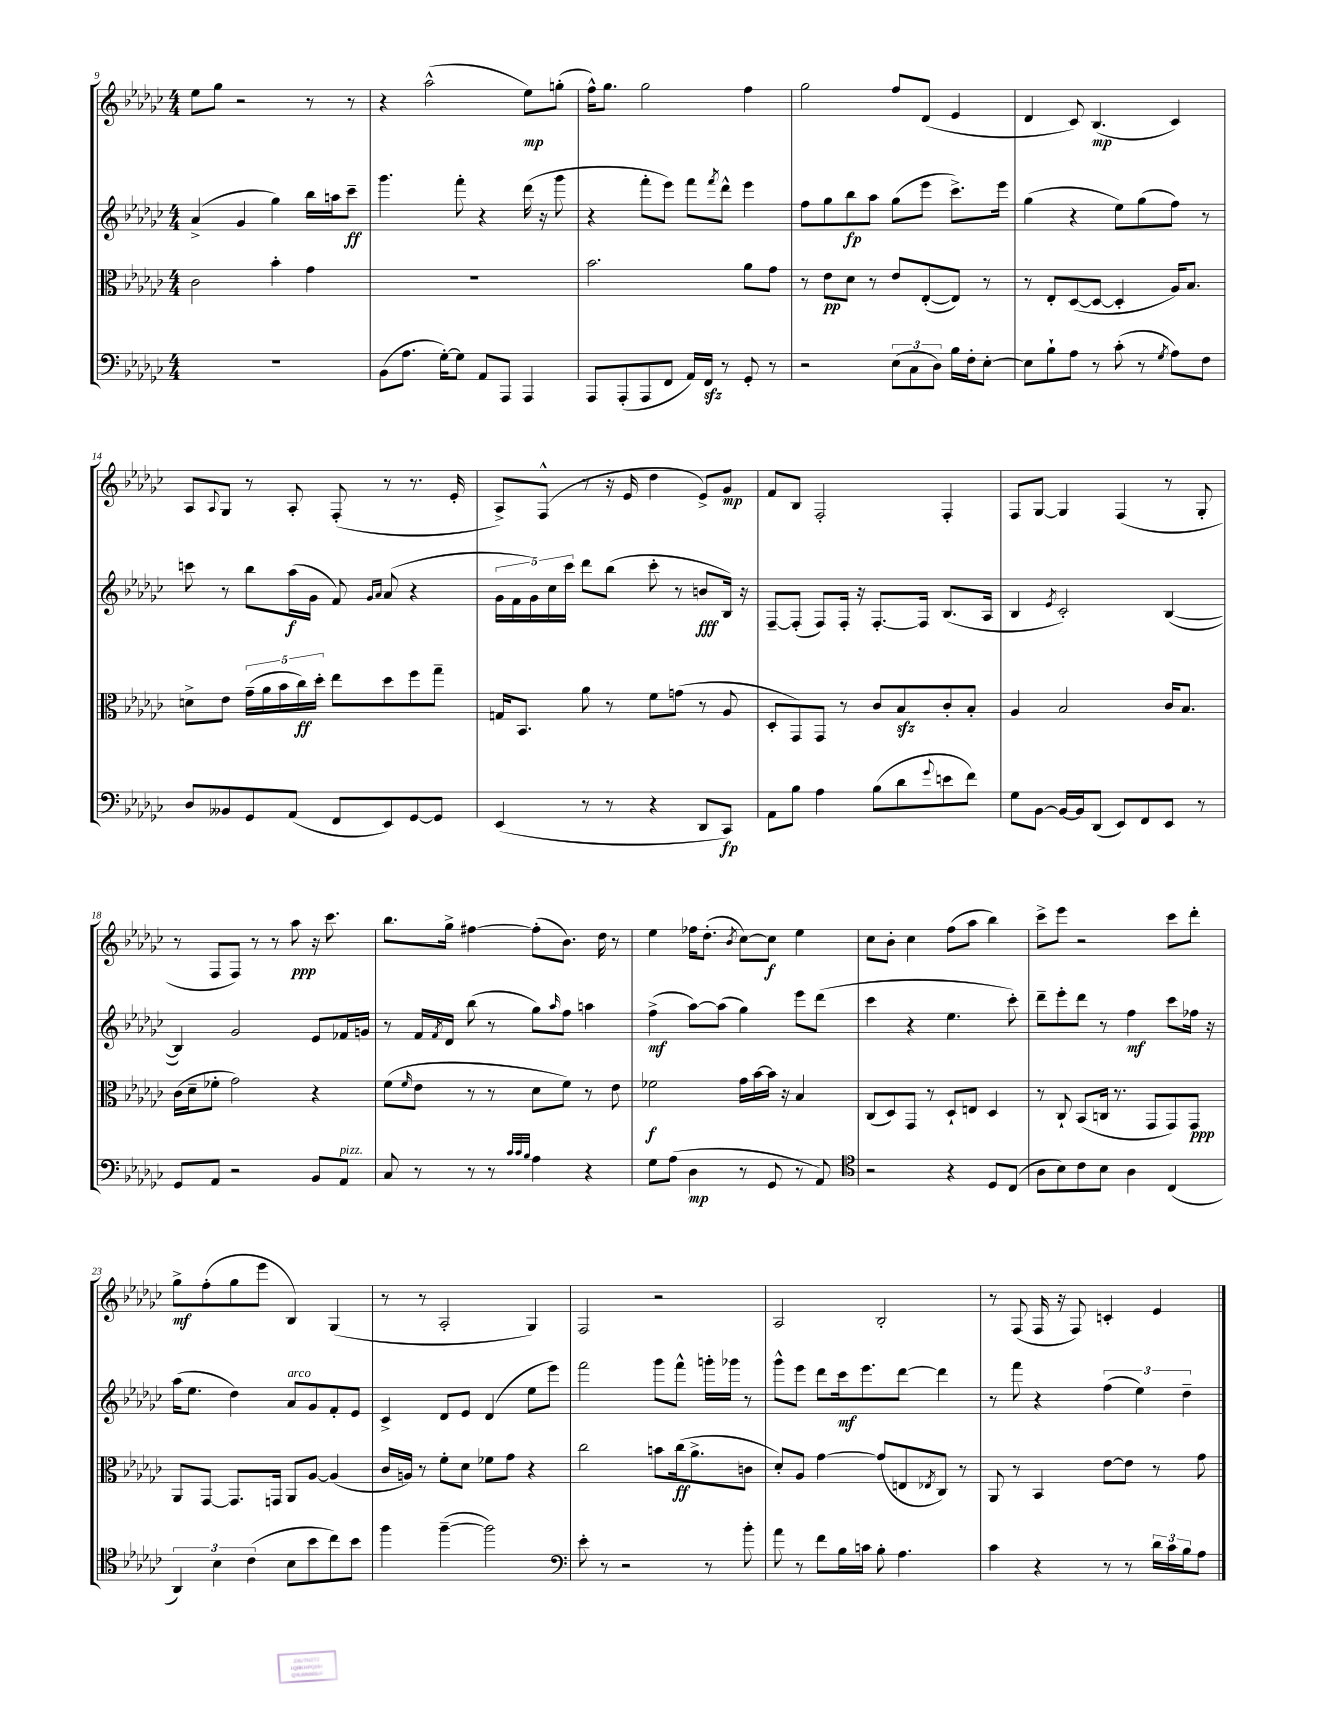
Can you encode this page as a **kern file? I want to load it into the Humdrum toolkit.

**kern	**dynam	**kern	**dynam	**kern	**dynam	**kern	**dynam
*part4	*part4	*part3	*part3	*part2	*part2	*part1	*part1
*staff4	*staff4	*staff3	*staff3	*staff2	*staff2	*staff1	*staff1
*clefF4	*	*clefC3	*	*clefG2	*	*clefG2	*
*k[b-e-a-d-g-c-]	*	*k[b-e-a-d-g-c-]	*	*k[b-e-a-d-g-c-]	*	*k[b-e-a-d-g-c-]	*
*M4/4	*	*M4/4	*	*M4/4	*	*M4/4	*
=9	=9	=9	=9	=9	=9	=9	=9
1r	.	2c-\	.	(4a-^/	.	8ee-\L	.
.	.	.	.	.	.	8gg-\J	.
.	.	.	.	4g-/	.	2r	.
.	.	4b-'\	.	4gg-\)	.	.	.
.	.	4g-\	.	16bb-\LL	.	8r	.
.	.	.	.	16aan\J	.	.	.
.	.	.	.	8ccc-~\J	ff	8r	.
=10	=10	=10	=10	=10	=10	=10	=10
(8BB-\L	.	1r	.	4.ggg-\	.	4r	.
8.A-\J	.	.	.	.	.	.	.
.	.	.	.	.	.	(2aa-^^\	.
[16G-'\KL)	.	.	.	.	.	.	.
8G-\J]	.	.	.	8fff'\	.	.	.
8AA-/L	.	.	.	4r	.	.	.
8AAA-/J	.	.	.	.	.	.	.
4AAA-/	.	.	.	(16ddd-\	.	8ee-\L)	mp
.	.	.	.	16r	.	.	.
.	.	.	.	8ggg-\	.	(8ggn'\J	.
=11	=11	=11	=11	=11	=11	=11	=11
8AAA-/L	.	2.b-\	.	4r	.	16ff^^\KL)	.
.	.	.	.	.	.	8.gg-\J	.
(8AAA-'/	.	.	.	.	.	.	.
8AAA-/	.	.	.	8fff'\L	.	2gg-\	.
8FF/J	.	.	.	8eee-\J)	.	.	.
16AA-/LL)	.	.	.	8fff\L	.	.	.
16FFzz/JJ	.	.	.	.	.	.	.
.	.	.	.	8qfff/	.	.	.
8r	.	.	.	8ddd-^^\J	.	.	.
8GG-'/	.	8a-\L	.	4eee-\	.	4ff\	.
8r	.	8g-\J	.	.	.	.	.
=12	=12	=12	=12	=12	=12	=12	=12
2r	.	8r	.	8ff\L	.	2gg-\	.
.	.	8e-\L	pp	8gg-\	.	.	.
.	.	8d-\J	.	8bb-\	fp	.	.
.	.	8r	.	8aa-\J	.	.	.
(12E-\L	.	8e-/L	.	(8gg-\L	.	8ff/L	.
12C-\	.	.	.	.	.	.	.
.	.	([8E-'/	.	8eee-\J	.	(8d-/J	.
12D-\J)	.	.	.	.	.	.	.
16B-\LL	.	8E-/J])	.	8.ccc-^\L)	.	4e-/	.
16F'\J	.	.	.	.	.	.	.
[8E-'\J	.	8r	.	.	.	.	.
.	.	.	.	16eee-\Jk	.	.	.
=13	=13	=13	=13	=13	=13	=13	=13
8E-\L]	.	8r	.	(4gg-\	.	4d-/	.
8B-`\	.	8E-'/L	.	.	.	.	.
8A-\J	.	([8D-/	.	4r	.	8c-/)	.
8r	.	8D-/J_	.	.	.	(4.B-/	mp
(8c-'\	.	4D-'/]	.	8ee-\L)	.	.	.
8r	.	.	.	(8gg-\	.	.	.
8qG-/	.	.	.	.	.	.	.
8A-\L)	.	16A-/KL)	.	8ff\J)	.	4c-/)	.
.	.	8.B-/J	.	.	.	.	.
8F\J	.	.	.	8r	.	.	.
!!LO:LB:g=z
=14	=14	=14	=14	=14	=14	=14	=14
8D-/L	.	8dn^\L	.	8cccn\	.	8A-/L	.
.	.	.	.	.	.	8qqA-/	.
8BB--X/	.	8e-\J	.	8r	.	8G-/J	.
8GG-/	.	(20g-~\LL	.	8bb-\L	.	8r	.
.	.	20a-\	.	.	.	.	.
.	.	20b-\	.	.	.	.	.
(8AA-/J	.	.	.	(16aa-\L	f	8A-'/	.
.	.	20cc-\)	ff	.	.	.	.
.	.	.	.	16g-\JJ	.	.	.
.	.	20dd-'\JJ	.	.	.	.	.
8FF/L	.	8ee-\L	.	8f/)	.	(8F'/	.
.	.	.	.	16qqg-/LL	.	.	.
.	.	.	.	16qqa-/JJ	.	.	.
8EE-/)	.	8dd-\	.	(8a-/	.	8r	.
[8GG-/	.	8ff\	.	4r	.	8.r	.
8GG-/J]	.	8gg-~\J	.	.	.	.	.
.	.	.	.	.	.	16e-'/	.
=15	=15	=15	=15	=15	=15	=15	=15
(4EE-/	.	16Gn/KL	.	20g-\LL	.	8A-^/L)	.
.	.	.	.	20f\	.	.	.
.	.	8.BB-/J	.	.	.	.	.
.	.	.	.	20g-\)	.	.	.
.	.	.	.	.	.	(8F^^/J	.
.	.	.	.	20cc-\	.	.	.
.	.	.	.	20ccc-\JJ	.	.	.
8r	.	8a-\	.	8ddd-\L	.	8r	.
8r	.	8r	.	(8bb-\J	.	16r	.
.	.	.	.	.	.	16e-/	.
4r	.	8f\L	.	8ccc-'\	.	4dd-\	.
.	.	(8gn\J	.	8r	.	.	.
8DD-/L	.	8r	.	8bn/L	fff	8e-^/L)	.
8CC-/J)	fp	8A-/	.	16B-/Jk)	.	8g-/J	mp
.	.	.	.	16r	.	.	.
=16	=16	=16	=16	=16	=16	=16	=16
8AA-\L	.	8D-'/L	.	[8F~/L	.	8f/L	.
8B-\J	.	8GG-/)	.	(8F'/J]	.	8B-/J	.
4A-\	.	8GG-/J	.	8F/L)	.	2F'/	.
.	.	8r	.	16F'/Jk	.	.	.
.	.	.	.	16r	.	.	.
(8B-\L	.	8c-/L	.	[8.F'/L	.	.	.
8d-\	.	8B-zz/	.	.	.	.	.
.	.	.	.	16F/Jk]	.	.	.
8qqg-/	.	.	.	.	.	.	.
8en\	.	8c-'/	.	(8.B-/L	.	4F'/	.
8f\J)	.	8B-'/J	.	.	.	.	.
.	.	.	.	16A-/Jk	.	.	.
=17	=17	=17	=17	=17	=17	=17	=17
8G-\L	.	4A-/	.	4B-/	.	8F/L	.
[8BB-\J	.	.	.	.	.	[8G-/J	.
.	.	.	.	8qe-/	.	.	.
16BB-/LL_	.	2B-/	.	2c-'/)	.	4G-/]	.
16BB-/J]	.	.	.	.	.	.	.
(8DD-/J	.	.	.	.	.	.	.
8EE-/L)	.	.	.	.	.	(4F/	.
8FF/	.	.	.	.	.	.	.
8EE-/J	.	16c-/KL	.	([4B-/	.	8r	.
.	.	8.B-/J	.	.	.	.	.
8r	.	.	.	.	.	8G-'/	.
!!LO:LB:g=z
=18	=18	=18	=18	=18	=18	=18	=18
8GG-/L	.	(16c-\LL	.	4B-/])	.	8r	.
.	.	16d-~\J	.	.	.	.	.
8AA-/J	.	8f-X'\J	.	.	.	8F/L	.
2r	.	2g-\)	.	2g-/	.	8F/J)	.
.	.	.	.	.	.	8r	.
.	.	.	.	.	.	8r	.
.	.	.	.	.	.	8aa-\	ppp
8BB-/L	.	4r	.	8e-/L	.	16r	.
.	.	.	.	.	.	8.ccc-\	.
!LO:TX:a:i:t=pizz.	!	!	!	!	!	!	!
8AA-/J	.	.	.	16f-X/L	.	.	.
.	.	.	.	16gn/JJ	.	.	.
=19	=19	=19	=19	=19	=19	=19	=19
8C-/	.	(8f\L	.	8r	.	8.bb-\L	.
.	.	16qqf/	.	.	.	.	.
8r	.	8e-\J	.	16f/LL	.	.	.
.	.	.	.	8qf/	.	.	.
.	.	.	.	16d-/JJ	.	16gg-^\Jk	.
8r	.	8r	.	(8bb-\	.	[4ff#X\	.
8r	.	8r	.	8r	.	.	.
32qqc-/LLL	.	.	.	.	.	.	.
32qqc-/	.	.	.	.	.	.	.
32qqB-/JJJ	.	.	.	.	.	.	.
4A-\	.	8d-\L	.	8gg-\L)	.	(8ff#'\L]	.
.	.	.	.	16qqaa-/	.	.	.
.	.	8f\J)	.	8ff\J	.	8.b-\J)	.
4r	.	8r	.	4aan\	.	.	.
.	.	.	.	.	.	16dd-\	.
.	.	8e-\	.	.	.	8r	.
=20	=20	=20	=20	=20	=20	=20	=20
8G-\L	.	2f-X\	f	(4ff^\	mf	4ee-\	.
(8A-\J	.	.	.	.	.	.	.
4D-\	mp	.	.	[8aa-\L)	.	16ff-X\KL	.
.	.	.	.	.	.	(8.dd-'\J	.
.	.	.	.	(8aa-\J]	.	.	.
.	.	.	.	.	.	8qb-/	.
8r	.	16g-\LL	.	4gg-\)	.	[8cc-\L)	.
.	.	[16b-\	.	.	.	.	.
8GG-/	.	16b-\JJ]	.	.	.	8cc-\J]	f
.	.	16r	.	.	.	.	.
8r	.	4B-/	.	8eee-\L	.	4ee-\	.
8AA-/)	.	.	.	(8ddd-\J	.	.	.
=21	=21	=21	=21	=21	=21	=21	=21
*clefC4	*	*	*	*	*	*	*
2r	.	(8C-/L	.	4ccc-\	.	8cc-\L	.
.	.	8D-/)	.	.	.	8b-'\J	.
.	.	8GG-/J	.	4r	.	4cc-\	.
.	.	8r	.	.	.	.	.
4r	.	8D-`/L	.	4.ee-\	.	(8ff\L	.
.	.	8En/J	.	.	.	8aa-\J	.
8D-/L	.	4D-/	.	.	.	4bb-\)	.
(8C-/J	.	.	.	8ccc-'\)	.	.	.
=22	=22	=22	=22	=22	=22	=22	=22
8A-\L	.	8r	.	8ddd-~\L	.	8ccc-^\L	.
8B-\)	.	8C-`/	.	8eee-'\	.	8eee-\J	.
8c-\	.	(8BB-/L	.	8ddd-\J	.	2r	.
8B-\J	.	16Cn/Jk	.	8r	.	.	.
.	.	8.r	.	.	.	.	.
4A-\	.	.	.	4ff\	mf	.	.
.	.	8GG-/L	.	.	.	.	.
(4C-/	.	8GG-/)	.	8ccc-\L	.	8ccc-\L	.
.	.	8GG-/J	ppp	16ff-X\Jk	.	8ddd-'\J	.
.	.	.	.	16r	.	.	.
!!LO:LB:g=z
=23	=23	=23	=23	=23	=23	=23	=23
6AA-/)	.	8AA-/L	.	(16aa-\KL	.	8gg-^\L	mf
.	.	.	.	8.ee-\J	.	.	.
.	.	[8GG-/J	.	.	.	(8ff'\	.
6B-\	.	.	.	.	.	.	.
.	.	8.GG-/L]	.	4dd-\)	.	8gg-\	.
(6c-\	.	.	.	.	.	.	.
.	.	.	.	.	.	8eee-\J	.
.	.	16GGn/Jk	.	.	.	.	.
!	!	!	!	!LO:TX:a:i:t=arco	!	!	!
8B-\L	.	8AA-/L	.	8a-/L	.	4B-/)	.
8b-\	.	[8A-/J	.	8g-/	.	.	.
8cc-\)	.	(4A-/]	.	8f'/	.	(4G-/	.
8b-\J	.	.	.	8e-/J	.	.	.
=24	=24	=24	=24	=24	=24	=24	=24
4ff\	.	16c-/LL	.	4c-^/	.	8r	.
.	.	16An/JJ)	.	.	.	.	.
.	.	8r	.	.	.	8r	.
([4ff~\	.	8f'\L	.	8d-/L	.	2A-'/	.
.	.	8d-\J	.	8e-/J	.	.	.
2ff\])	.	8f-X\L	.	(4d-/	.	.	.
.	.	8g-\J	.	.	.	.	.
.	.	4r	.	8ee-\L	.	4G-/)	.
.	.	.	.	8eee-\J)	.	.	.
=25	=25	=25	=25	=25	=25	=25	=25
*clefF4	*	*	*	*	*	*	*
8e-'\	.	2cc-\	.	2fff\	.	2F/	.
8r	.	.	.	.	.	.	.
2r	.	.	.	.	.	.	.
.	.	8bn\L	.	8ggg-\L	.	2r	.
.	.	(16cc-\k	ff	8fff^^\J	.	.	.
.	.	8.a-^\	.	.	.	.	.
8r	.	.	.	16gggn'\LL	.	.	.
.	.	.	.	16ggg-X\JJ	.	.	.
8b-'\	.	8cn\J	.	8r	.	.	.
=26	=26	=26	=26	=26	=26	=26	=26
8a-\	.	8d-'/L)	.	8ggg-^^\L	.	2A-/	.
8r	.	8A-/J	.	8eee-\J	.	.	.
8f\L	.	[4g-\	.	8ddd-\L	.	.	.
16B-\L	.	.	.	16ccc-\k	mf	.	.
16cn\JJ	.	.	.	8.eee-\	.	.	.
8B-'\	.	(8g-/L]	.	.	.	2B-'/	.
4.A-\	.	8En/	.	[8ddd-\J	.	.	.
.	.	8qE-X/	.	.	.	.	.
.	.	8C-/J)	.	4ddd-\]	.	.	.
.	.	8r	.	.	.	.	.
=27	=27	=27	=27	=27	=27	=27	=27
4c-\	.	8AA-/	.	8r	.	8r	.
.	.	8r	.	8fff\	.	(8F/	.
4r	.	4BB-/	.	4r	.	16F/	.
.	.	.	.	.	.	16r	.
.	.	.	.	.	.	8F/)	.
8r	.	[8e-\L	.	(6ff\	.	4cn'/	.
8r	.	8e-\J]	.	.	.	.	.
.	.	.	.	6ee-\)	.	.	.
24d-\LL	.	8r	.	.	.	4e-/	.
24c-\	.	.	.	.	.	.	.
24B-\J	.	.	.	6dd-~\	.	.	.
8A-\J	.	8g-\	.	.	.	.	.
==	==	==	==	==	==	==	==
*-	*-	*-	*-	*-	*-	*-	*-
